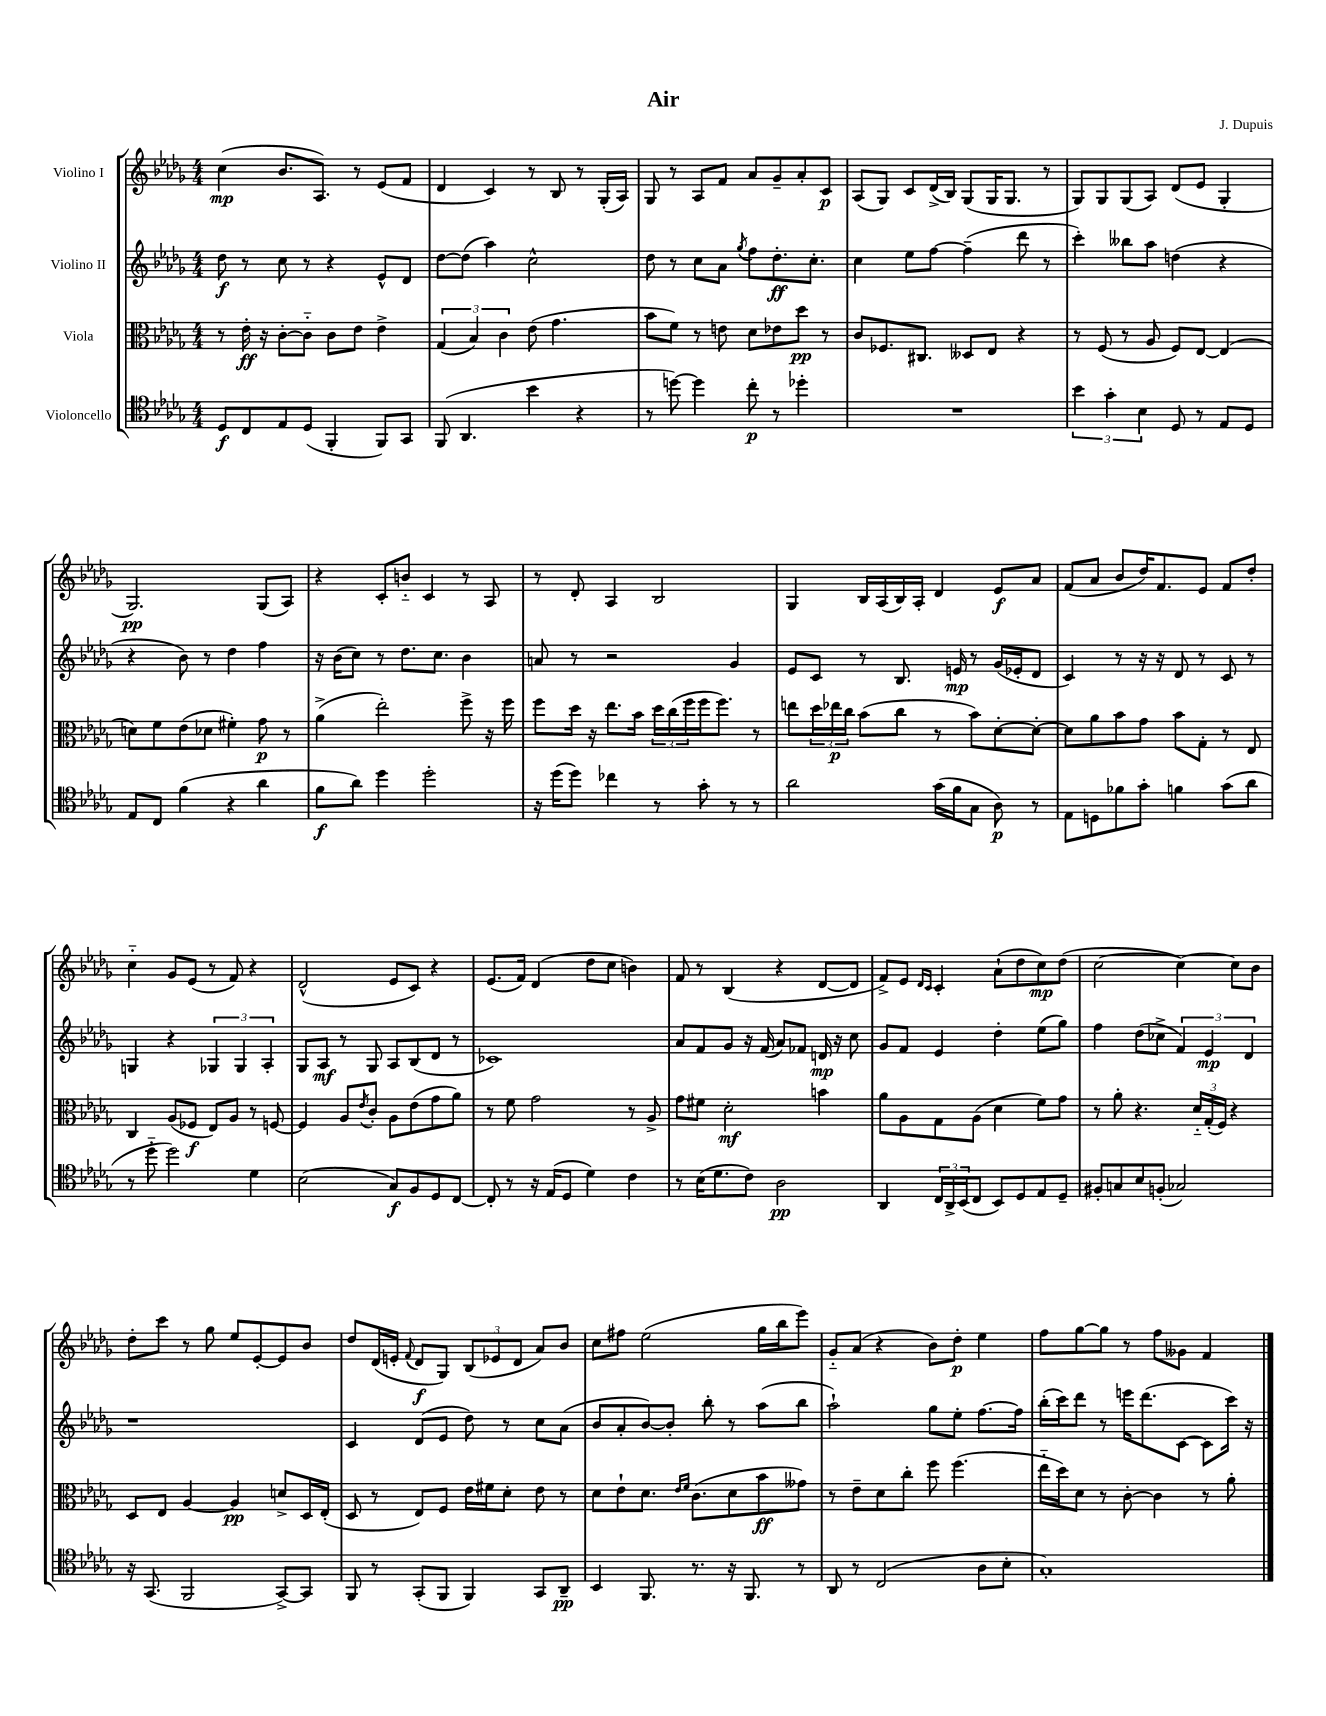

**kern	**dynam	**kern	**dynam	**kern	**dynam	**kern	**dynam
*part4	*part4	*part3	*part3	*part2	*part2	*part1	*part1
*staff4	*staff4	*staff3	*staff3	*staff2	*staff2	*staff1	*staff1
*I"Violoncello	*	*I"Viola	*	*I"Violino II	*	*I"Violino I	*
*clefC4	*	*clefC3	*	*clefG2	*	*clefG2	*
*k[b-e-a-d-g-]	*	*k[b-e-a-d-g-]	*	*k[b-e-a-d-g-]	*	*k[b-e-a-d-g-]	*
*M4/4	*	*M4/4	*	*M4/4	*	*M4/4	*
=1	=1	=1	=1	=1	=1	=1	=1
8D-/L	f	8r	.	8dd-\	f	(4cc\	mp
8C/	.	16e-'\	ff	8r	.	.	.
.	.	16r	.	.	.	.	.
8E-/	.	[8c'\L	.	8cc\	.	8.b-/L	.
(8D-/J	.	8c\J]	.	8r	.	.	.
.	.	.	.	.	.	8.A-/J)	.
4FF'/	.	8c\L	.	4r	.	.	.
.	.	8e-\J	.	.	.	8r	.
8FF/L)	.	4e-^\	.	8e-^^/L	.	(8e-/L	.
8GG-/J	.	.	.	8d-/J	.	8f/J	.
=2	=2	=2	=2	=2	=2	=2	=2
(8FF/	.	(6G-/	.	[8dd-\L	.	4d-/	.
4.AA-/	.	.	.	(8dd-\J]	.	.	.
.	.	6B-/)	.	.	.	.	.
.	.	.	.	4aa-\)	.	4c/)	.
.	.	6c\	.	.	.	.	.
4b-\	.	(8e-\	.	2cc^^\	.	8r	.
.	.	4.g-\	.	.	.	8B-/	.
4r	.	.	.	.	.	8r	.
.	.	.	.	.	.	(16G-'/LL	.
.	.	.	.	.	.	16A-/JJ)	.
=3	=3	=3	=3	=3	=3	=3	=3
8r	.	8b-\L	.	8dd-\	.	8G-/	.
[8ddn\)	.	8f\J)	.	8r	.	8r	.
4dd\]	.	8r	.	8cc\L	.	8A-/L	.
.	.	8en\	.	8a-\J	.	8f/J	.
.	.	.	.	8qgg-/	.	.	.
8cc'\	p	8d-\L	.	8ff\L	.	8a-/L	.
8r	.	8e-X\	.	8.dd-'\	ff	8g-~/	.
4dd-X'\	.	8dd-\J	pp	.	.	8a-'/	.
.	.	.	.	8.cc'\J	.	.	.
.	.	8r	.	.	.	8c/J	p
=4	=4	=4	=4	=4	=4	=4	=4
1r	.	8c/L	.	4cc\	.	(8A-/L	.
.	.	8.F-X/	.	.	.	8G-/J)	.
.	.	.	.	8ee-\L	.	8c/L	.
.	.	8.C#X/J	.	.	.	.	.
.	.	.	.	[8ff\J	.	(16d-^/L	.
.	.	.	.	.	.	16B-/JJ)	.
.	.	8D--X/L	.	(4ff~\]	.	(8G-/L	.
.	.	8E-/J	.	.	.	16G-/K	.
.	.	.	.	.	.	8.G-/J	.
.	.	4r	.	8ddd-\	.	.	.
.	.	.	.	8r	.	8r	.
=5	=5	=5	=5	=5	=5	=5	=5
6b-\	.	8r	.	4ccc'\)	.	8G-/L)	.
.	.	(8F/	.	.	.	8G-/	.
6g-'\	.	.	.	.	.	.	.
.	.	8r	.	8bb--X\L	.	(8G-/	.
6B-\	.	.	.	.	.	.	.
.	.	8A-/	.	8aa-\J	.	8A-/J)	.
8D-/	.	8F/L)	.	(4ddn\	.	(8d-/L	.
8r	.	[8E-/J	.	.	.	8e-/J	.
8E-/L	.	(4E-/]	.	4r	.	4G-'/	.
8D-/J	.	.	.	.	.	.	.
!!LO:LB:g=z
=6	=6	=6	=6	=6	=6	=6	=6
8E-/L	.	8dn\L)	.	4r	.	2.G-/)	pp
8C/J	.	8f\	.	.	.	.	.
(4f\	.	(8e-\	.	8b-\)	.	.	.
.	.	8d-X\J	.	8r	.	.	.
4r	.	4f#X'\)	.	4dd-\	.	.	.
4a-\	.	8g-\	p	4ff\	.	(8G-/L	.
.	.	8r	.	.	.	8A-/J)	.
=7	=7	=7	=7	=7	=7	=7	=7
8f\L	f	(4a-^\	.	16r	.	4r	.
.	.	.	.	(16b-\KL	.	.	.
8a-\J)	.	.	.	8cc\J)	.	.	.
4dd-\	.	2ee-'\)	.	8r	.	8c'/L	.
.	.	.	.	8.dd-\L	.	8bn/J	.
2dd-'\	.	.	.	.	.	4c/	.
.	.	.	.	8.cc\J	.	.	.
.	.	8ff^\	.	4b-\	.	8r	.
.	.	16r	.	.	.	8A-/	.
.	.	16ff\	.	.	.	.	.
=8	=8	=8	=8	=8	=8	=8	=8
16r	.	8ff\L	.	8an/	.	8r	.
(16dd-\KL	.	.	.	.	.	.	.
8dd-\J)	.	16dd-\Jk	.	8r	.	8d-'/	.
.	.	16r	.	.	.	.	.
4cc-X\	.	8.ee-\L	.	2r	.	4A-/	.
.	.	16b-\Jk	.	.	.	.	.
8r	.	24dd-\LL	.	.	.	2B-/	.
.	.	(24cc\	.	.	.	.	.
.	.	24ff\	.	.	.	.	.
8g-'\	.	16ff\J	.	.	.	.	.
.	.	8.ff\J)	.	.	.	.	.
8r	.	.	.	4g-/	.	.	.
8r	.	8r	.	.	.	.	.
=9	=9	=9	=9	=9	=9	=9	=9
2a-\	.	8een\L	.	8e-/L	.	4G-/	.
.	.	24dd-\L	.	8c/J	.	.	.
.	.	24ee-X\	p	.	.	.	.
.	.	24cc\JJ	.	.	.	.	.
.	.	(8b-\L	.	8r	.	16B-/LL	.
.	.	.	.	.	.	(16A-/	.
.	.	8cc\J	.	8.B-/	.	16B-/)	.
.	.	.	.	.	.	16A-'/JJ	.
(16g-\LL	.	8r	.	.	.	4d-/	.
16f\J	.	.	.	16en/	mp	.	.
8G-\J	.	8b-\L)	.	8r	.	.	.
8A-\)	p	[8d-'\	.	(16g-/LL	.	8e-/L	f
.	.	.	.	16e-X'/J	.	.	.
8r	.	8d-'\J_	.	8d-/J	.	8a-/J	.
=10	=10	=10	=10	=10	=10	=10	=10
8E-\L	.	8d-\L]	.	4c/)	.	(8f/L	.
8Dn\	.	8a-\	.	.	.	8a-/J	.
8f-X\	.	8b-\	.	8r	.	8b-/L	.
8g-'\J	.	8g-\J	.	16r	.	16dd-/K)	.
.	.	.	.	16r	.	8.f/	.
4fn\	.	8b-\L	.	8d-/	.	.	.
.	.	8G-'\J	.	8r	.	8e-/J	.
(8g-\L	.	8r	.	8c/	.	8f/L	.
8a-\J	.	8E-/	.	8r	.	8dd-'/J	.
!!LO:LB:g=z
=11	=11	=11	=11	=11	=11	=11	=11
8r	.	4C/	.	4Gn/	.	4cc\	.
8dd-\	.	.	.	.	.	.	.
2dd-\)	.	(8A-/L	.	4r	.	8g-/L	.
.	.	8F-X/J	f	.	.	(8e-/J	.
.	.	8E-/L)	.	6G-X/	.	8r	.
.	.	8A-/J	.	.	.	8f/)	.
.	.	.	.	6G-/	.	.	.
4d-\	.	8r	.	.	.	4r	.
.	.	.	.	6A-'/	.	.	.
.	.	[8Fn/	.	.	.	.	.
=12	=12	=12	=12	=12	=12	=12	=12
(2B-\	.	4F/]	.	8G-/L	.	(2d-^^/	.
.	.	.	.	8A-/J	mf	.	.
.	.	8A-/L	.	8r	.	.	.
.	.	8qe-/	.	.	.	.	.
.	.	8c'/J	.	8G-/	.	.	.
8G-/L)	f	8A-\L	.	8A-/L	.	8e-/L	.
8F/	.	(8e-\	.	(8B-/	.	8c/J)	.
8D-/	.	8g-\	.	8d-/J	.	4r	.
[8C/J	.	8a-\J)	.	8r	.	.	.
=13	=13	=13	=13	=13	=13	=13	=13
8C'/]	.	8r	.	1c-X)	.	(8.e-/L	.
8r	.	8f\	.	.	.	.	.
.	.	.	.	.	.	16f/Jk)	.
16r	.	2g-\	.	.	.	(4d-/	.
(16E-/KL	.	.	.	.	.	.	.
8D-/J	.	.	.	.	.	.	.
4d-\)	.	.	.	.	.	8dd-\L	.
.	.	.	.	.	.	8cc\J	.
4c\	.	8r	.	.	.	4bn\)	.
.	.	8A-^/	.	.	.	.	.
=14	=14	=14	=14	=14	=14	=14	=14
8r	.	8g-\L	.	8a-/L	.	8f/	.
(16B-\KL	.	8f#X\J	.	8f/	.	8r	.
8.d-\	.	.	.	.	.	.	.
.	.	2d-'\	mf	8g-/J	.	(4B-/	.
8c\J)	.	.	.	16r	.	.	.
.	.	.	.	(16f/	.	.	.
2A-\	pp	.	.	8a-/L)	.	4r	.
.	.	.	.	8f-X/J	.	.	.
.	.	4bn\	.	16dn/	mp	[8d-/L	.
.	.	.	.	16r	.	.	.
.	.	.	.	8cc\	.	8d-/J]	.
=15	=15	=15	=15	=15	=15	=15	=15
4AA-/	.	8a-\L	.	8g-/L	.	8f^/L)	.
.	.	8A-\	.	8f/J	.	8e-/J	.
.	.	.	.	.	.	16qqd-/LL	.
.	.	.	.	.	.	16qqc/JJ	.
24C/LL	.	8G-\	.	4e-/	.	4c'/	.
24AA-^/	.	.	.	.	.	.	.
(24BB-/J	.	.	.	.	.	.	.
8C/J	.	(8A-\J	.	.	.	.	.
8BB-/L)	.	4d-\	.	4dd-'\	.	(8a-`\L	.
8D-/	.	.	.	.	.	8dd-\	.
8E-/	.	8f\L)	.	(8ee-\L	.	8cc\)	mp
8D-~/J	.	8g-\J	.	8gg-\J)	.	(8dd-\J	.
=16	=16	=16	=16	=16	=16	=16	=16
8F#X'/L	.	8r	.	4ff\	.	[2cc\	.
8Gn/	.	8a-'\	.	.	.	.	.
8B-/	.	4.r	.	(8dd-\L	.	.	.
(8Fn'/J	.	.	.	8cc-X^\J	.	.	.
2G-X/)	.	.	.	6f/)	.	4cc\_)	.
.	.	24d-/LL	.	.	.	.	.
.	.	(24G-'/	.	6e-/	mp	.	.
.	.	24F/JJ)	.	.	.	.	.
.	.	4r	.	.	.	8cc\L]	.
.	.	.	.	6d-/	.	.	.
.	.	.	.	.	.	8b-\J	.
!!LO:LB:g=z
=17	=17	=17	=17	=17	=17	=17	=17
16r	.	8D-/L	.	1r	.	8dd-'\L	.
(8.GG-/	.	.	.	.	.	.	.
.	.	8E-/J	.	.	.	8ccc\J	.
2FF/	.	[4A-/	.	.	.	8r	.
.	.	.	.	.	.	8gg-\	.
.	.	4A-/]	pp	.	.	8ee-/L	.
.	.	.	.	.	.	[8e-'/	.
[8GG-^/L)	.	8dn^/L	.	.	.	8e-/]	.
8GG-/J]	.	16D-/L	.	.	.	8b-/J	.
.	.	(16E-'/JJ	.	.	.	.	.
=18	=18	=18	=18	=18	=18	=18	=18
8FF/	.	8D-/	.	4c/	.	8dd-/L	.
8r	.	8r	.	.	.	(16d-/L	.
.	.	.	.	.	.	16en'/JJ	.
.	.	.	.	.	.	8qqf/	.
(8GG-'/L	.	8E-/L)	.	(8d-/L	.	8d-/L	f
8FF/J	.	8F/J	.	8e-/J	.	8G-/J)	.
4FF/)	.	16e-\LL	.	8dd-\)	.	(12B-/L	.
.	.	16f#X\J	.	.	.	.	.
.	.	.	.	.	.	12e-X/	.
.	.	8d-'\J	.	8r	.	.	.
.	.	.	.	.	.	12d-/J	.
8GG-/L	.	8e-\	.	8cc\L	.	8a-/L)	.
8AA-~/J	pp	8r	.	(8a-\J	.	8b-/J	.
=19	=19	=19	=19	=19	=19	=19	=19
4BB-/	.	8d-\L	.	8b-/L	.	8cc\L	.
.	.	8e-`\	.	8a-'/	.	8ff#X\J	.
8.FF/	.	8.d-\J	.	[8b-/)	.	(2ee-\	.
.	.	.	.	8b-'/J]	.	.	.
.	.	16qqe-/LL	.	.	.	.	.
.	.	16qqf/JJ	.	.	.	.	.
8.r	.	(8.c\L	.	.	.	.	.
.	.	.	.	8bb-'\	.	.	.
16r	.	8d-\	.	8r	.	.	.
8.FF/	.	.	.	.	.	.	.
.	.	8b-\	ff	(8aa-\L	.	16gg-\LL	.
.	.	.	.	.	.	16bb-\J	.
8r	.	8g--X\J)	.	8bb-\J	.	8eee-\J)	.
=20	=20	=20	=20	=20	=20	=20	=20
8AA-/	.	8r	.	2aa-`\)	.	8g-/L	.
8r	.	8e-~\L	.	.	.	(8a-/J	.
(2C/	.	8d-\	.	.	.	4r	.
.	.	8cc'\J	.	.	.	.	.
.	.	8ff\	.	8gg-\L	.	8b-\L)	.
.	.	(4.ff\	.	8ee-'\J	.	8dd-'\J	p
8A-\L	.	.	.	[8.ff\L	.	4ee-\	.
8B-'\J	.	.	.	.	.	.	.
.	.	.	.	16ff\Jk]	.	.	.
=21	=21	=21	=21	=21	=21	=21	=21
1G-')	.	16ee-\LL	.	(16bb-'\LL	.	8ff\L	.
.	.	16dd-\J)	.	16ccc\J)	.	.	.
.	.	8d-\J	.	8ddd-\J	.	[8gg-\	.
.	.	8r	.	8r	.	8gg-\J]	.
.	.	[8c'\	.	16eeen\KL	.	8r	.
.	.	.	.	(8.ddd-\	.	.	.
.	.	4c\]	.	.	.	8ff\L	.
.	.	.	.	[8c\J	.	8g--X\J	.
.	.	8r	.	8c\L]	.	4f/	.
.	.	8a-'\	.	16ccc\Jk)	.	.	.
.	.	.	.	16r	.	.	.
==	==	==	==	==	==	==	==
*-	*-	*-	*-	*-	*-	*-	*-
